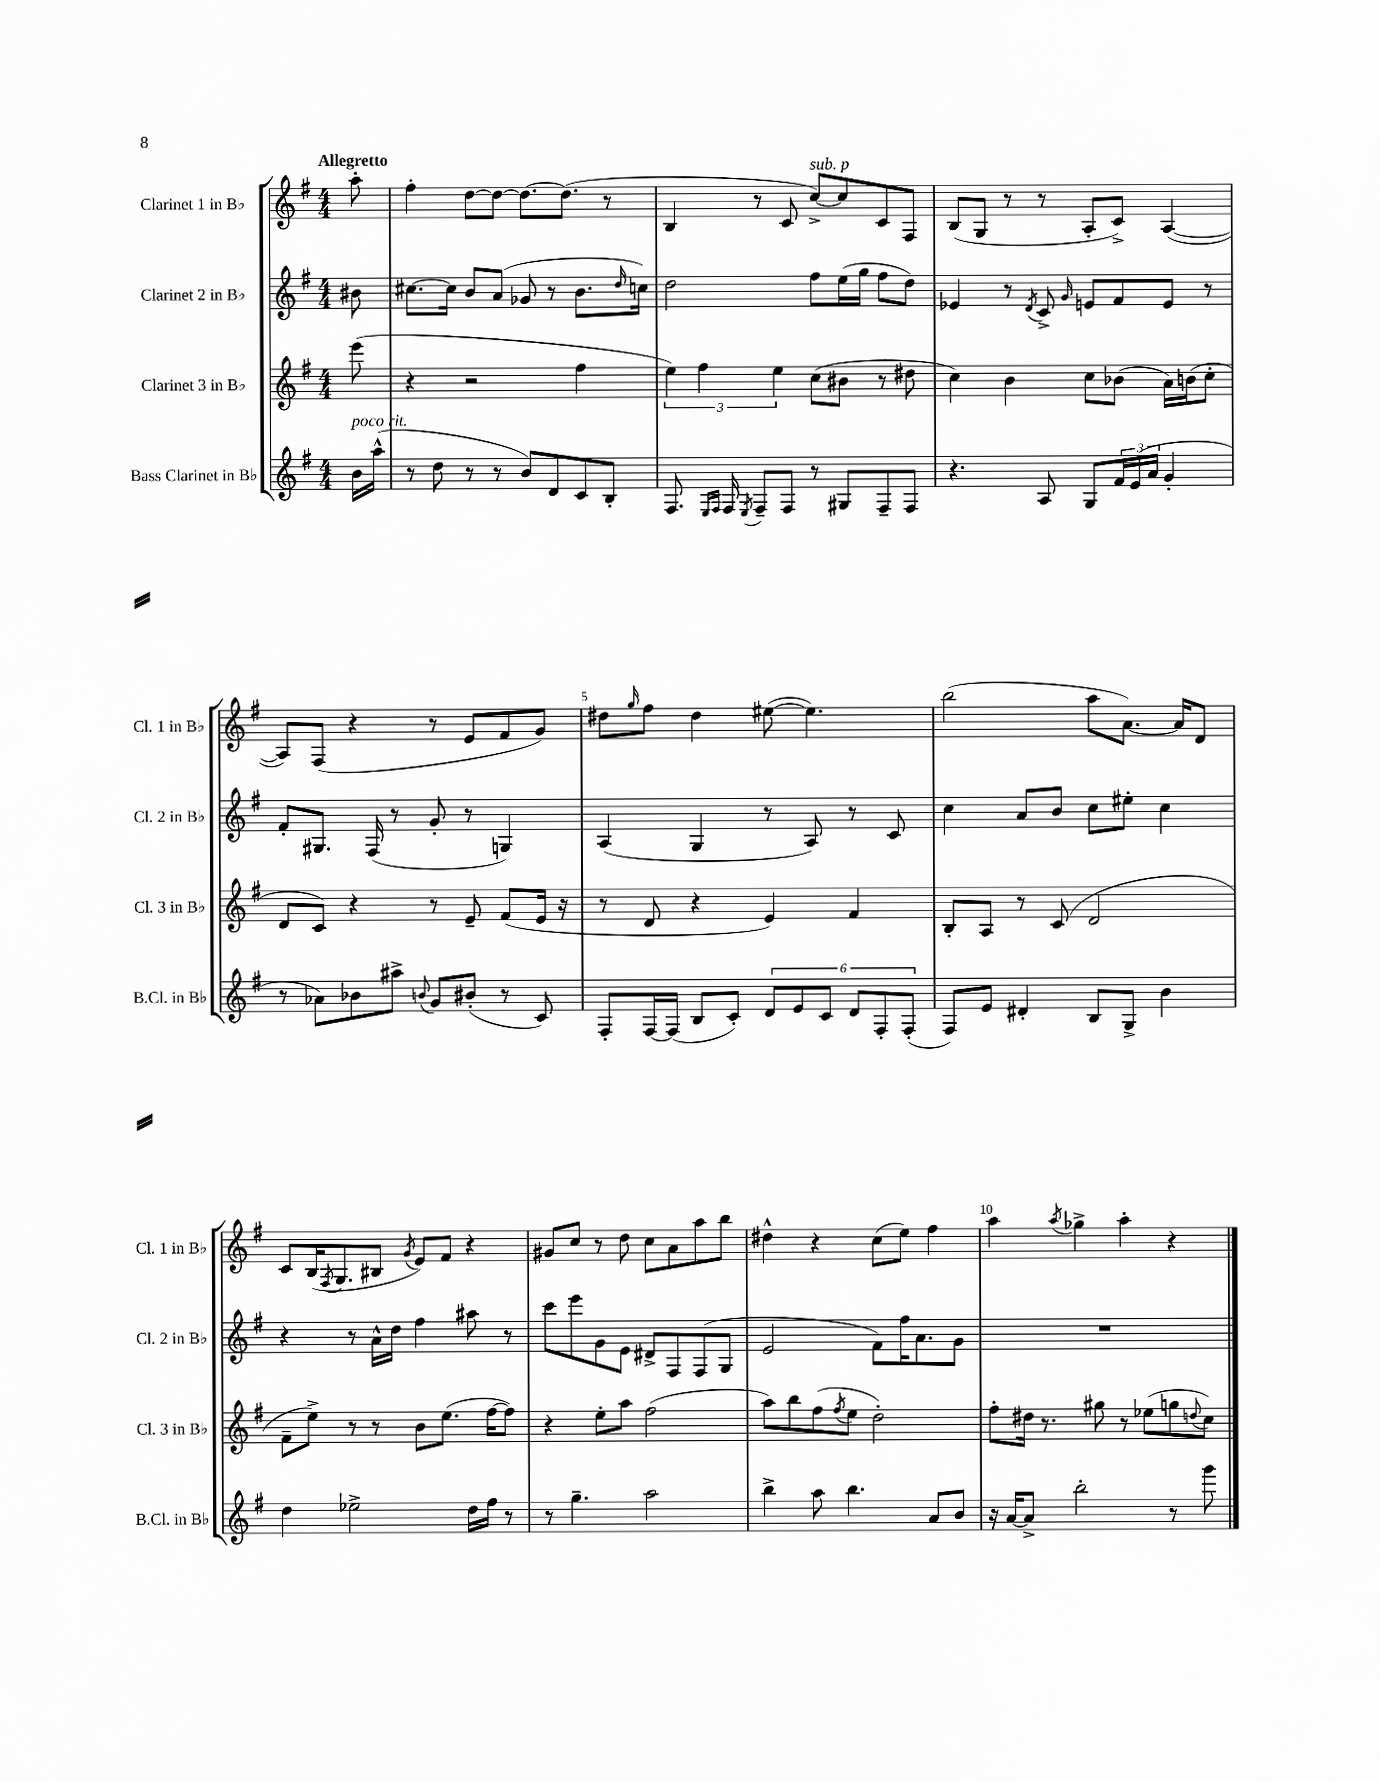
<<
\new StaffGroup <<
\new Staff = "s0" \with { instrumentName = "Clarinet 1 in Bb" shortInstrumentName = "Cl. 1 in Bb" } {
    \clef treble \key g \major \numericTimeSignature \time 4/4 \partial 8 \tempo "Allegretto"
    a''8-. |
    fis''4-. d''8~ d''8~ d''8.~ d''8.( r8 |
    b4 r8 c'8 c''8~->^\markup { \italic "sub. p" }) c''8 c'8 fis8 |
    b8( g8 r8 r8 a8-. c'8->) a4~( |
    a8) fis8( r4 r8 e'8 fis'8 g'8) |
    dis''8 \grace { g''16 } fis''8 dis''4 eis''8~( eis''4.) |
    b''2( a''8 a'8.~) a'16 d'8 |
    c'8 b16( \acciaccatura { fis8 } g8. bis8 \acciaccatura { g'8 } e'8) fis'8 r4 |
    gis'8 c''8 r8 d''8 c''8 a'8 a''8 b''8 |
    dis''4-^ r4 c''8( e''8) fis''4 |
    a''4 \acciaccatura { a''8 } ges''4-> a''4-. r4 \bar "|." |
}
\new Staff = "s1" \with { instrumentName = "Clarinet 2 in Bb" shortInstrumentName = "Cl. 2 in Bb" } {
    \clef treble \key g \major \numericTimeSignature \time 4/4 \partial 8
    bis'8 |
    cis''8.~ cis''16 b'8 a'8( ges'8 r8 b'8. \grace { d''16 } c''16) |
    d''2 fis''8 e''16( g''16 fis''8 d''8) |
    ees'4 r8 \acciaccatura { d'8 } c'8-> \grace { g'16 } e'8 fis'8 e'8 r8 |
    fis'8-. gis8. fis16( r8 g'8-. r8 g4) |
    a4( g4 r8 a8) r8 c'8 |
    c''4 a'8 b'8 c''8 eis''8-. c''4 |
    r4 r8 a'16-^ d''16 fis''4 ais''8 r8 |
    c'''8 e'''8 g'8 e'8 dis'8-> fis8 fis8( g8 |
    e'2 fis'8) fis''16 a'8. g'8 |
    R1 \bar "|." |
}
\new Staff = "s2" \with { instrumentName = "Clarinet 3 in Bb" shortInstrumentName = "Cl. 3 in Bb" } {
    \clef treble \key g \major \numericTimeSignature \time 4/4 \partial 8
    e'''8( |
    r4 r2 fis''4 |
    \tuplet 3/2 { e''4) fis''4 e''4 } c''8( bis'8 r8 dis''8 |
    c''4) b'4 c''8 bes'8( a'16) b'16( c''8-. |
    d'8 c'8) r4 r8 e'8-- fis'8( e'16 r16 |
    r8 d'8 r4 e'4) fis'4 |
    b8-. a8 r8 c'8( d'2 |
    fis'8-- e''8->) r8 r8 b'8 e''8.( fis''16~ fis''8) |
    r4 e''8-. a''8 fis''2( |
    a''8) b''8 fis''8( \acciaccatura { fis''8 } e''8 d''2-.) |
    fis''8-. dis''16 r8. gis''8 r8 ees''8( g''8 \appoggiatura { d''8 } c''8) \bar "|." |
}
\new Staff = "s3" \with { instrumentName = "Bass Clarinet in Bb" shortInstrumentName = "B.Cl. in Bb" } {
    \clef treble \key g \major \numericTimeSignature \time 4/4 \partial 8
    b'16^\markup { \italic "poco rit." } a''16-^( |
    r8 d''8 r8 r8 b'8) d'8 c'8 b8-. |
    fis8. \grace { e16 fis16 } fis16 \acciaccatura { e8 } fis8-- fis8 r8 gis8 fis8-- fis8 |
    r4. a8 g8 \tuplet 3/2 { fis'16 e'16( a'16 } g'4-. |
    r8 aes'8) bes'8 ais''8-> \appoggiatura { b'8 } g'8 bis'8-.( r8 c'8) |
    fis8-. fis16~ fis16( b8 c'8-.) \tuplet 6/4 { d'8 e'8 c'8 d'8 fis8-. fis8-.( } |
    fis8) e'8 dis'4-. b8 g8-> b'4 |
    d''4 ees''2-> d''16 fis''16 r8 |
    r8 g''4.-- a''2 |
    b''4-> a''8 b''4. a'8 b'8 |
    r16 a'16~ a'8-> b''2-. r8 g'''8 \bar "|." |
}
>>
>>
\layout { \context { \Score \override BarNumber.break-visibility = ##(#f #t #t) barNumberVisibility = #(every-nth-bar-number-visible 5) } }
